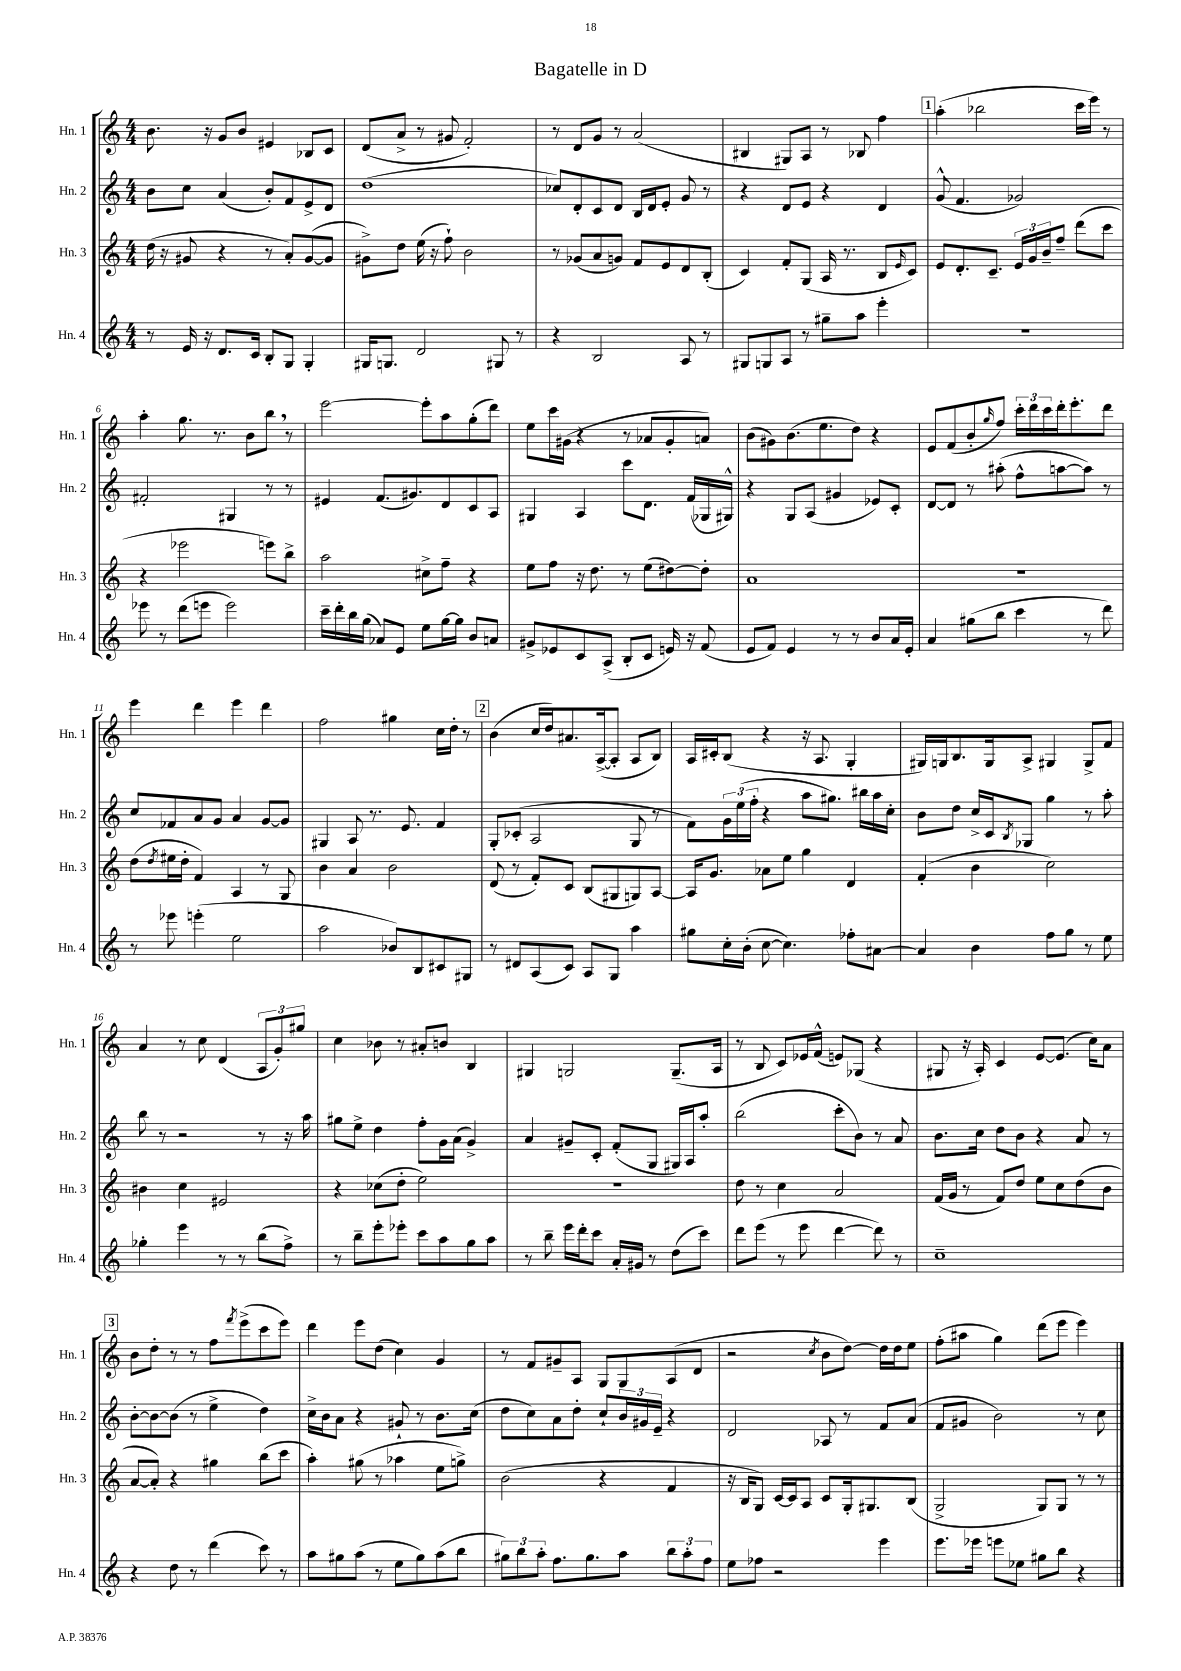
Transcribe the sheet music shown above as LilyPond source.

\header { title = "Bagatelle in D" }
<<
\new StaffGroup <<
\new Staff = "s0" \with { instrumentName = "Hn. 1" shortInstrumentName = "Hn. 1" } {
    \clef treble \key c \major \numericTimeSignature \time 4/4
    b'8. r16 g'8 b'8 eis'4 bes8 c'8 |
    d'8( a'8-> r8 gis'8 f'2-.) |
    r8 d'8 g'8 r8 a'2( |
    bis4 gis8) a8 r8 bes8 f''4 |
    \mark \markup { \box "1" } a''4-.( bes''2 c'''16 e'''16) r8 |
    a''4-. g''8. r8. b'8 b''8 \breathe r8 |
    e'''2~ e'''8-. a''8 g''8-.( d'''8) |
    e''8 c'''16 gis'16( r4 r8 aes'8 gis'8-. a'8) |
    b'8( gis'8) b'8.( e''8. d''8) r4 |
    e'8 f'8( b'8-. \grace { g''16 } f''8) \tuplet 3/2 { c'''16-. d'''16 c'''16 } d'''16-. e'''8.-. d'''8 |
    e'''4 d'''4 e'''4 d'''4 |
    f''2 gis''4 c''16 d''16-. r8 |
    \mark \markup { \box "2" } b'4( c''16 d''16) ais'8. a16~->( a8-. a8 b8) |
    a16 cis'16-. b8( r4 r16 a8. g4-. |
    gis16) g16 b8. g16 a8-> gis4 gis8-> f'8 |
    a'4 r8 c''8 d'4( \tuplet 3/2 { a8 g'8-.) gis''8 } |
    c''4 bes'8 r8 ais'8-. b'8 b4 |
    gis4 g2 g8.--( a16 |
    r8 b8 c'8) ees'16 f'16-^( e'8) ges8( r4 |
    gis8 r16 a16-.) c'4 e'8~ e'8.( c''16) a'8 |
    \mark \markup { \box "3" } b'8 d''8-. r8 r8 f''8 \acciaccatura { f'''8 } e'''8->( c'''8 e'''8) |
    d'''4 e'''8 d''8( c''4) g'4 |
    r8 f'8 gis'8-- a8 g8 g8 a8( d'8 |
    r2 \acciaccatura { c''8 } b'8 d''8~) d''16 d''16 e''8 |
    f''8-.( ais''8 g''4) d'''8( e'''8 e'''4) \bar "|." |
}
\new Staff = "s1" \with { instrumentName = "Hn. 2" shortInstrumentName = "Hn. 2" } {
    \clef treble \key c \major \numericTimeSignature \time 4/4
    b'8 c''8 a'4( b'8-.) f'8 e'8-> d'8 |
    d''1( |
    ces''8) d'8-. c'8 d'8 b16 d'16 e'8-. g'8 r8 |
    r4 d'8 e'8 r4 d'4 |
    \mark \markup { \box "1" } g'8-^( f'4. ges'2) |
    fis'2-. gis4 r8 r8 |
    eis'4 f'8.( gis'8.) d'8 c'8 a8 |
    gis4 a4 c'''8 d'8. f'16( ges16 gis16-^) |
    r4 g8 a8( gis'4 ees'8) c'8-. |
    d'8~ d'8 r8 ais''8-.( f''8-^ a''8~ a''8) r8 |
    c''8 fes'8 a'8 g'8 a'4 g'8~ g'8 |
    gis4 a8 r8. e'8. f'4 |
    \mark \markup { \box "2" } g8-. ces'8-.( a2 g8 r8 |
    f'8) \tuplet 3/2 { g'16 e''16( f''16-. } r4 a''8 gis''8.) bis''16 a''16 c''16-. |
    b'8 d''8 c''16-> c'16 \acciaccatura { b8 } ges8 g''4 r8 a''8-. |
    b''8 r8 r2 r8 r16 a''16 |
    gis''8 e''8-> d''4 f''8-. g'16 a'16( g'4->) |
    a'4 gis'8-- c'8-. f'8-.( g8 gis16) a16 a''8-. |
    b''2( c'''8-. b'8) r8 a'8 |
    b'8. c''16 d''8 b'8 r4 a'8 r8 |
    \mark \markup { \box "3" } b'8~-. b'8~ b'8( r8 e''4-> d''4) |
    c''16-> b'16 a'8 r4 gis'8-! r8 b'8. c''16( |
    d''8 c''8) a'8 d''8-. c''8-! \tuplet 3/2 { b'16 gis'16 e'16-- } r4 |
    d'2 aes8 r8 f'8 a'8( |
    f'8 gis'8 b'2) r8 c''8 \bar "|." |
}
\new Staff = "s2" \with { instrumentName = "Hn. 3" shortInstrumentName = "Hn. 3" } {
    \clef treble \key c \major \numericTimeSignature \time 4/4
    d''16( r16 gis'8 r4 r8 a'8-.) gis'8~( gis'8 |
    gis'8->) d''8 e''16( r16 f''8-!) b'2 |
    r8 ges'8( a'8 g'8) f'8 e'8 d'8 b8-.( |
    c'4) f'8-. g8( a16 r8. b8 \grace { e'16 } c'8) |
    \mark \markup { \box "1" } e'8 d'8.-. c'8.-- \tuplet 3/2 { e'16 g'16 b'16-- } f''8-- d'''8( c'''8 |
    r4 ees'''2 e'''8) b''8-> |
    a''2 cis''8-> f''8-- r4 |
    e''8 f''8 r16 d''8. r8 e''8( dis''8~) dis''8-. |
    a'1 |
    R1 |
    d''8( \acciaccatura { d''8 } eis''16 d''16-. f'4) a4 r8 g8 |
    b'4 a'4 b'2 |
    \mark \markup { \box "2" } d'8( r8 f'8-.) c'8 b8( gis8 g8) a8~ |
    a16 g'8. aes'8 e''8 g''4 d'4 |
    f'4-.( b'4 c''2) |
    bis'4 c''4 eis'2 |
    r4 ces''8( d''8-. e''2) |
    R1 |
    d''8 r8 c''4 a'2 |
    f'16( g'16 r8 f'8) d''8 e''8 c''8 d''8( b'8 |
    \mark \markup { \box "3" } a'8~ a'8-.) r4 gis''4 b''8( c'''8 |
    a''4-.) gis''8( r8 aes''4 e''8 g''8->) |
    b'2( r4 f'4 |
    r16 b16 g8) c'16~ c'16 a8 c'8 g16-. gis8. b8( |
    g2-> g8) g8 r8 r8 \bar "|." |
}
\new Staff = "s3" \with { instrumentName = "Hn. 4" shortInstrumentName = "Hn. 4" } {
    \clef treble \key c \major \numericTimeSignature \time 4/4
    r8 e'16 r16 d'8. c'16 b8-. g8 g4-. |
    gis16 g8. d'2 gis8 r8 |
    r4 b2 a8 r8 |
    gis8 g8 a8 r8 gis''8-- a''8 e'''4-. |
    \mark \markup { \box "1" } R1 |
    ees'''8 r8 d'''8( e'''8 e'''2) |
    c'''16-- d'''16-. b''16 g''16( aes'8) e'8 e''8 g''16~ g''16 b'8 a'8 |
    gis'8-> ees'8 c'8 a8->( b8-. c'8 e'16) r16 f'8( |
    e'8 f'8) e'4 r8 r8 b'8 a'16 e'16-. |
    a'4 gis''8( b''8 c'''4 r8 d'''8) |
    r8 ees'''8 e'''4-.( e''2 |
    a''2 bes'8) b8 cis'8 gis8 |
    \mark \markup { \box "2" } r8 dis'8 a8( c'8) a8 g8 a''4 |
    gis''8 c''16-. b'16-.( c''8~ c''4.) fes''8-. ais'8~ |
    ais'4 b'4 f''8 g''8 r8 e''8 |
    ges''4-. e'''4 r8 r8 b''8( f''8->) |
    r8 b''8-- e'''8-. ees'''8-. c'''8 a''8 g''8 a''8 |
    r8 b''8-- e'''16 d'''16-. c'''8 a'16-. gis'16 r8 d''8( c'''8) |
    d'''8 e'''8( r8 e'''8 d'''4~ d'''8) r8 |
    c''1-- |
    \mark \markup { \box "3" } r4 d''8 r8 d'''4( c'''8) r8 |
    a''8 gis''8 a''8( r8 e''8 gis''8) a''8( b''8 |
    \tuplet 3/2 { gis''8) b''8 a''8-. } f''8. gis''8. a''8 \tuplet 3/2 { b''8 a''8-. f''8 } |
    e''8 fes''8 r2 e'''4 |
    e'''8. ees'''16 e'''8 ees''8 gis''8 b''8 r4 \bar "|." |
}
>>
>>
